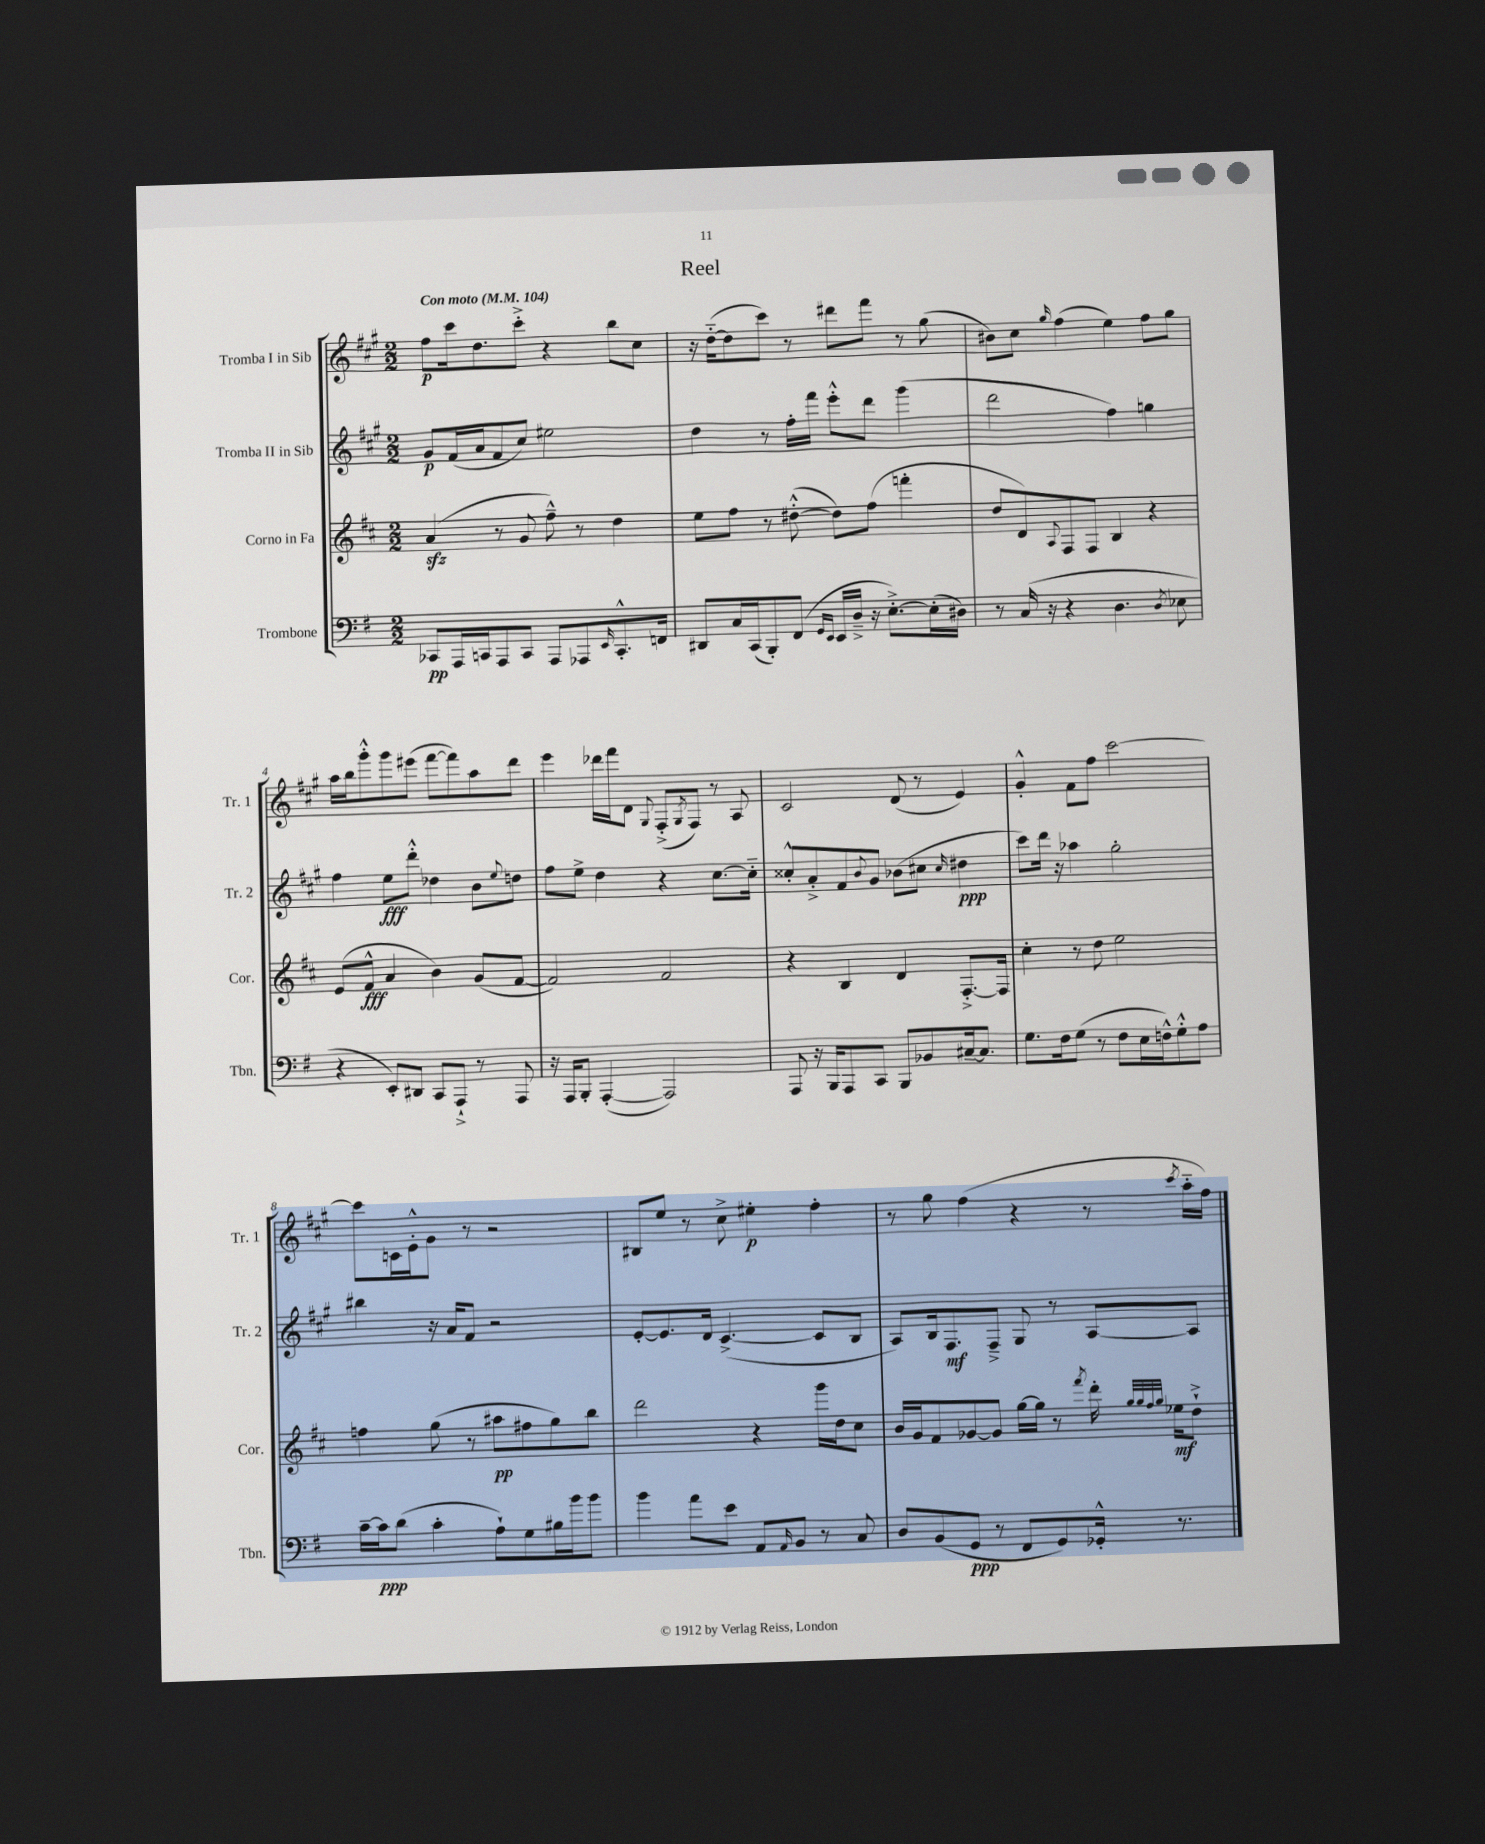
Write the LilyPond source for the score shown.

\header { title = "Reel" }
<<
\new StaffGroup <<
\new Staff = "s0" \with { instrumentName = "Tromba I in Sib" shortInstrumentName = "Tr. 1" } {
    \clef treble \key a \major \numericTimeSignature \time 2/2 \tempo "Con moto" 4 = 104
    fis''8\p cis'''16 d''8. cis'''8-.-> r4 b''8 cis''8 |
    r16 d''16~-_( d''8 cis'''8) r8 dis'''8 fis'''8 r8 gis''8( |
    bis'8) cis''8 \grace { gis''16 } fis''4( e''4) fis''8 gis''8 |
    a''16 b''16 gis'''8-.-^ gis'''8 eis'''8( fis'''8~ fis'''8) a''8 d'''8 |
    e'''4 des'''16 fis'''16 d'8 \appoggiatura { gis8 } fis8-.->( \acciaccatura { gis8 } fis8) r8 a8 |
    cis'2 d'8( r8 e'4) |
    gis'4-.-^ fis'8 fis''8 cis'''2~ |
    cis'''8 c'16 e'16-.-^ gis'8 r8 r2 |
    bis8 e''8 r8 cis''8-> eis''4-.\p fis''4-. |
    r8 gis''8 fis''4( r4 r8 \acciaccatura { cis'''8 } a''16-_ fis''16) \bar "|." |
}
\new Staff = "s1" \with { instrumentName = "Tromba II in Sib" shortInstrumentName = "Tr. 2" } {
    \clef treble \key a \major \numericTimeSignature \time 2/2
    gis'8\p fis'16( a'16 fis'8 cis''8) eis''2 |
    d''4 r8 fis''16-. fis'''16 e'''8-.-^ d'''8 gis'''4( |
    d'''2 fis''4) g''4 |
    fis''4 e''8\fff d'''8-.-^ des''4 b'8 \appoggiatura { e''8 } d''8 |
    fis''8 e''8-> d''4 r4 cis''8.~ cis''16-_ |
    cisis''8-.-^ a'8-.-> fis'8 \appoggiatura { b'8 } gis'8 bes'8( cis''8 \grace { cis''16 } dis''4\ppp |
    cis'''8) d'''16 r16 aes''4 gis''2-. |
    bis''4 r16 a'16 fis'8 r2 |
    e'8~-. e'8. d'16 cis'4.~->( cis'8 b8 |
    a8) b16 fis8.\mf fis8---> gis8 r8 a8~ a8 \bar "|." |
}
\new Staff = "s2" \with { instrumentName = "Corno in Fa" shortInstrumentName = "Cor." } {
    \clef treble \key d \major \numericTimeSignature \time 2/2
    a'4\sfz( r8 g'8 fis''8---^) r8 d''4 |
    e''8 fis''8 r8 dis''8~-.-^( dis''8) fis''8( f'''4-. |
    d''8 d'8) \appoggiatura { a8 } fis8 fis8 b4 r4 |
    e'8( fis'8-^\fff a'4 b'4) g'8( fis'8~ |
    fis'2) fis'2 |
    r4 b4 d'4 fis8.~-.-> fis16 |
    cis''4-. r8 d''8 e''2 |
    f''4 g''8( r8 ais''8\pp fis''8 g''8) b''8 |
    d'''2 r4 g'''16 d''16 cis''8 |
    b'16 g'16 fis'8 ges'8~ ges'8 g''16~ g''16 r8 \acciaccatura { fis'''8 } d'''16-. \grace { g''32 g''32 fis''32 g''32 } ees''16\mf d''8-!-> \bar "|." |
}
\new Staff = "s3" \with { instrumentName = "Trombone" shortInstrumentName = "Tbn." } {
    \clef bass \key g \major \numericTimeSignature \time 2/2
    ces,8\pp a,,16 c,16 a,,8 c,8 a,,8 aes,,8 \grace { e,16 } c,8.-.-^ f,16 |
    dis,8 c16 c,16( b,,8-.) fis,8( \grace { g,16 e,16 } e,16 d16---> r16 e8.~-.->) e16-.( dis16) |
    r8 c16( r16 r4 d4. \acciaccatura { d8 } ees8 |
    r4 e,8-.) dis,8 c,8 a,,8-!-> r8 a,,8 |
    r16 a,,16 b,,8-. a,,4~-.( a,,2) |
    a,,8 r16 b,,16 a,,8 c,8 b,,8 bes,8 cis16~-- cis8. |
    g8. fis16 g8( r8 fis8 e16 f16-^) g8-.-^ a8 |
    c'16~-- c'16\ppp d'8( c'4-. a8-!) g8 bis16 b'16 b'8 |
    b'4 a'8 e'8 a,8 \grace { a,16 } b,8 r8 c8 |
    d8 b,8( g,8\ppp r8 fis,8 g,8) ges,16-.-^ r8. \bar "|." |
}
>>
>>
